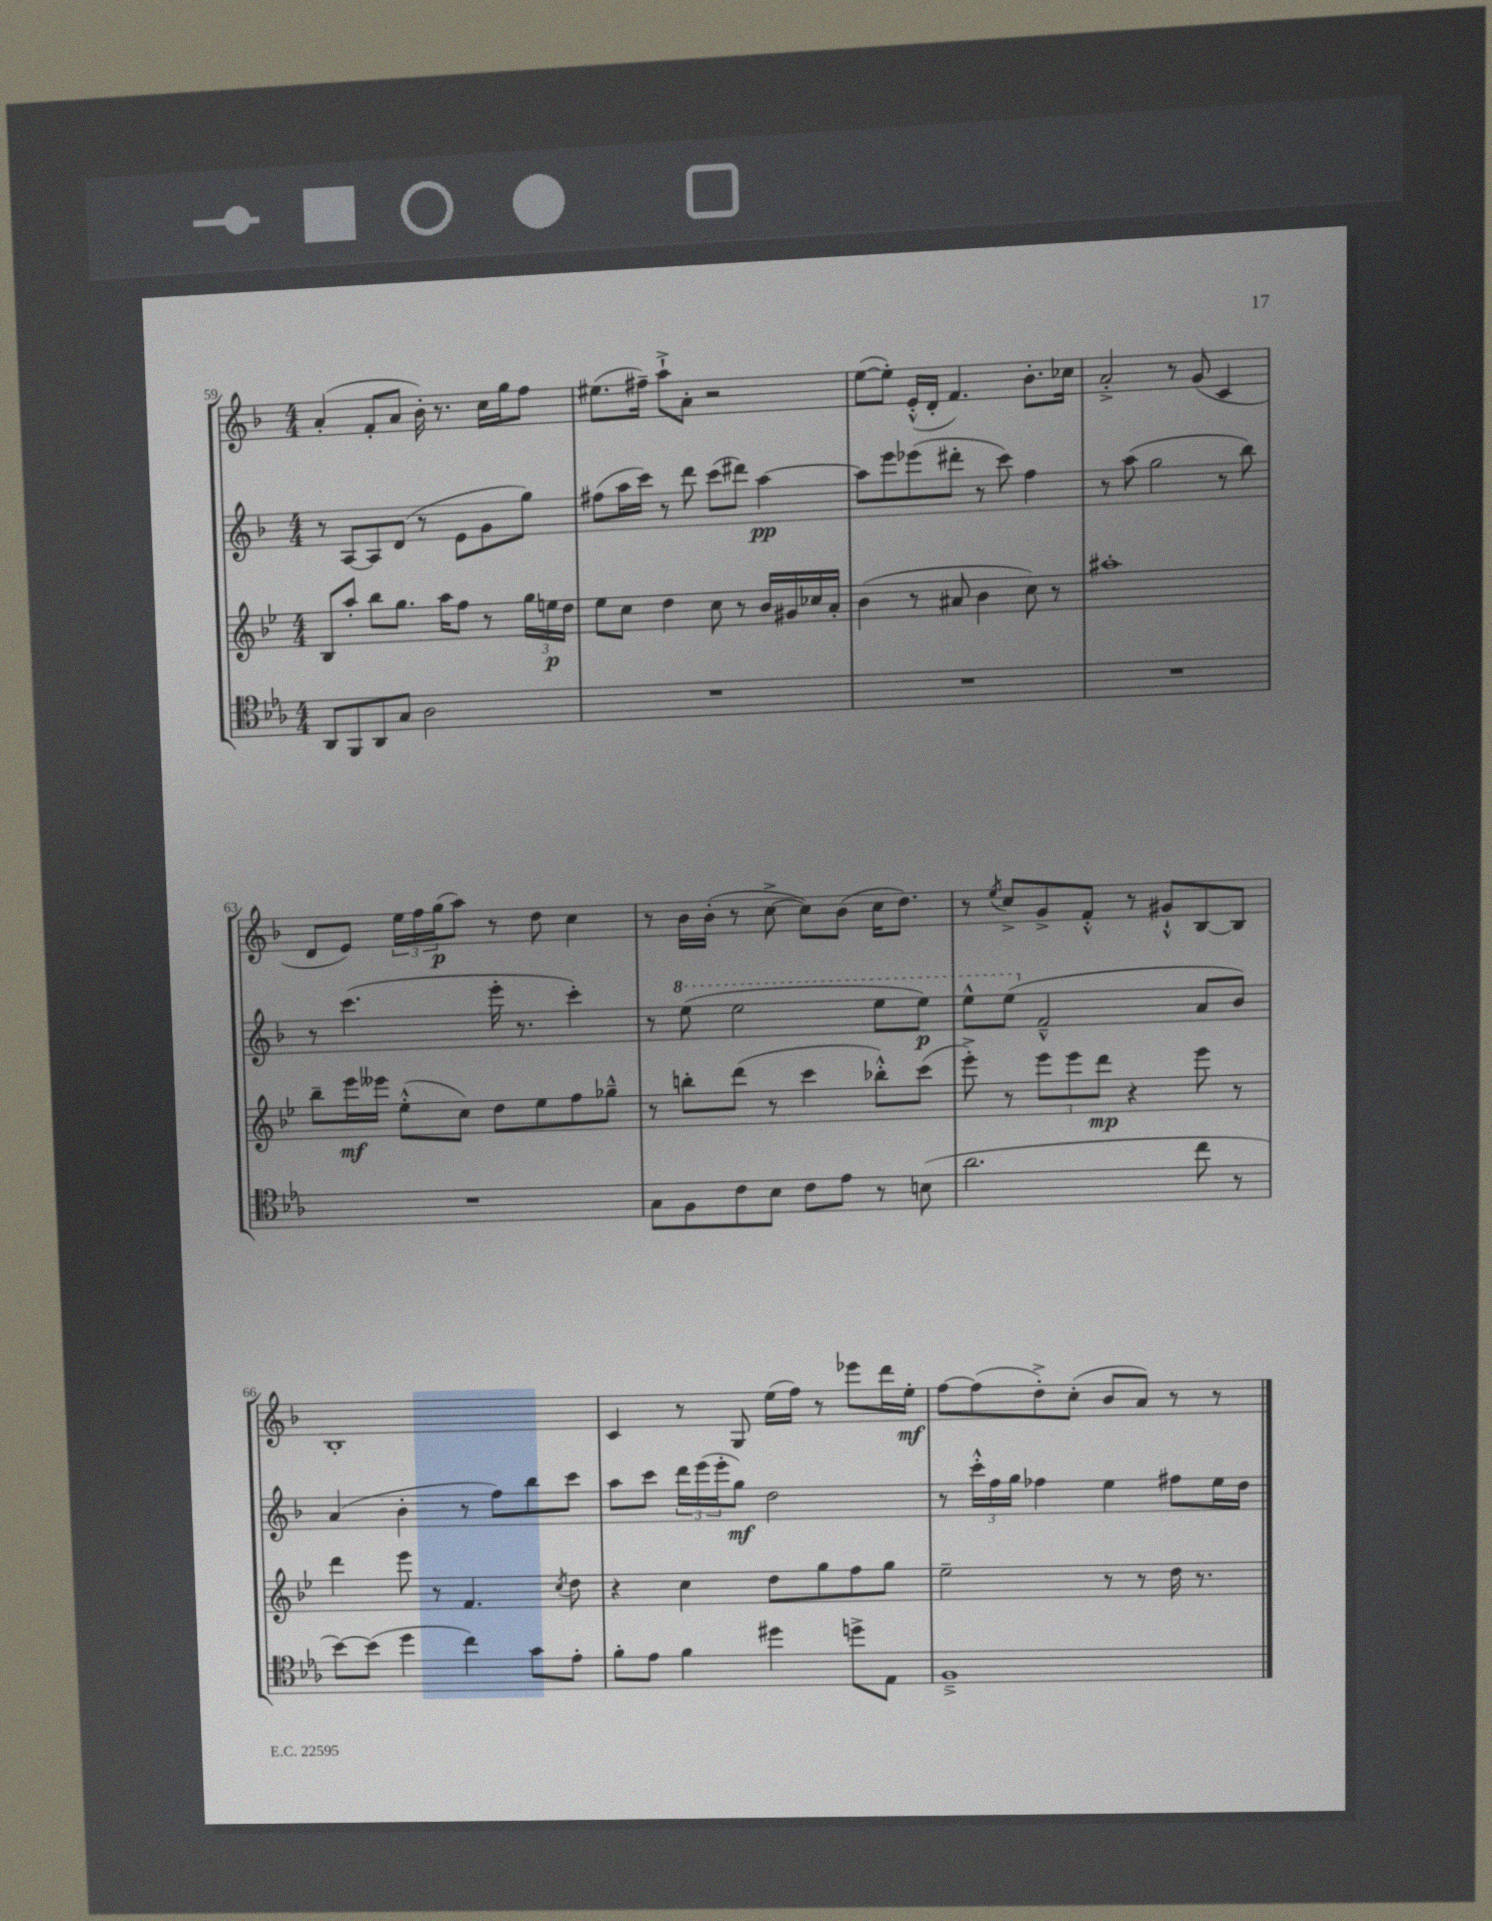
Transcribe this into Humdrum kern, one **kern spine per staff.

**kern	**kern	**dynam	**kern	**dynam	**kern	**dynam
*part4	*part3	*part3	*part2	*part2	*part1	*part1
*staff4	*staff3	*staff3	*staff2	*staff2	*staff1	*staff1
*clefC4	*clefG2	*	*clefG2	*	*clefG2	*
*k[b-e-a-]	*k[b-e-]	*	*k[b-]	*	*k[b-]	*
*M4/4	*M4/4	*	*M4/4	*	*M4/4	*
=59	=59	=59	=59	=59	=59	=59
8AA-/L	8B-/L	.	8r	.	(4a'/	.
8FF/	8aa'/J	.	[8A/L	.	.	.
8AA-/	8bb-\L	.	8A/]	.	8f'/L	.
8G/J	8.gg\J	.	(8d/J	.	8a/J	.
2A-\	.	.	8r	.	16b-'\)	.
.	16aa\KL	.	.	.	8.r	.
.	8ff\J	.	8e\L	.	.	.
.	8r	.	8g\	.	16cc\LL	.
.	.	.	.	.	16gg\J	.
.	24gg\LL	.	8gg\J)	.	8ff\J	.
.	24een\	p	.	.	.	.
.	24dd\JJ	.	.	.	.	.
=60	=60	=60	=60	=60	=60	=60
1r	8ee-\L	.	(8ff#X\L	.	(8.ee#X\L	.
.	8cc\J	.	16aa\L	.	.	.
.	.	.	16ccc\JJ)	.	16ff#X~\Jk)	.
.	4dd\	.	8r	.	8aa`^\L	.
.	.	.	8ddd\	.	8a'\J	.
.	8cc\	.	(8ccc\L	.	2r	.
.	8r	.	8ddd#X\J)	.	.	.
.	16b-/LL	.	[4aa\	pp	.	.
.	16g#X/	.	.	.	.	.
.	16cc-X/	.	.	.	.	.
.	16a'/JJ	.	.	.	.	.
=61	=61	=61	=61	=61	=61	=61
1r	(4b-\	.	8aa\L]	.	([8ee\L	.
.	.	.	8eee\	.	8ee'\J])	.
.	8r	.	(8eee-X\	.	(16e'^^/LL	.
.	.	.	.	.	16d'/JJ	.
.	8a#X/	.	8ddd#X'\J	.	4.f/)	.
.	4b-\	.	8r	.	.	.
.	.	.	8ccc\)	.	.	.
.	8cc\)	.	4ff\	.	8.b-'\L	.
.	8r	.	.	.	.	.
.	.	.	.	.	16cc-X\Jk	.
=62	=62	=62	=62	=62	=62	=62
1r	1aa#X'	.	8r	.	2a'^/	.
.	.	.	(8aa\	.	.	.
.	.	.	2gg\	.	.	.
.	.	.	.	.	8r	.
.	.	.	.	.	(8g/	.
.	.	.	8r	.	4c/	.
.	.	.	8bb-\)	.	.	.
!!LO:LB:g=z
=63	=63	=63	=63	=63	=63	=63
1r	8bb-~\L	.	8r	.	8d/L	.
.	16eee-\L	mf	(4.ccc\	.	8e/J)	.
.	16eee--X\JJ	.	.	.	.	.
.	(8ee-'^^\L	.	.	.	24ee\LL	.
.	.	.	.	.	24ff\	.
.	.	.	.	.	(24gg\J	p
.	8cc\J)	.	.	.	8aa\J)	.
.	8dd\L	.	16eee'\	.	8r	.
.	.	.	8.r	.	.	.
.	8ee-\	.	.	.	8dd\	.
.	8ff\	.	4ccc'\)	.	4cc\	.
.	8gg-X~^^\J	.	.	.	.	.
=64	=64	=64	=64	=64	=64	=64
8G\L	8r	.	8r	.	8r	.
*	*	*	*8va	*	*	*
8F\	8bbn'\L	.	(8eee\	.	16b-\LL	.
.	.	.	.	.	(16b-'\JJ	.
8c\	(8ddd\J	.	2eee\	.	8r	.
8B-\J	8r	.	.	.	[8cc^\	.
8c\L	4ccc\	.	.	.	8cc\L])	.
8e-\J	.	.	.	.	(8b-\J	.
8r	8bb-X'^^\L)	.	8eee\L	.	16cc\KL	.
.	.	.	.	.	8.dd\J)	.
(8Bn\	(8ccc\J	.	8eee\J)	p	.	.
=65	=65	=65	=65	=65	=65	=65
2.a-\	8eee-'^\)	.	8eee^^\L	.	8r	.
.	.	.	.	.	8qee/	.
.	8r	.	(8eee\J	.	8cc^/L	.
*	*	*	*X8va	*	*	*
.	12eee-\L	.	2f~^^/	.	8g^/	.
.	12eee-\	.	.	.	.	.
.	.	.	.	.	8f'^^/J	.
.	12ddd\J	mp	.	.	.	.
.	4r	.	.	.	8r	.
.	.	.	.	.	8g#X`^^/L	.
8cc\	8eee-\	.	8a/L	.	[8B-/	.
8r	8r	.	8b-/J)	.	8B-/J]	.
!!LO:LB:g=z
=66	=66	=66	=66	=66	=66	=66
[8b-\L)	4ddd\	.	(4a/	.	1B-'	.
(8b-\J]	.	.	.	.	.	.
4dd\	8eee-\	.	4b-'\	.	.	.
.	8r	.	.	.	.	.
4cc\)	4.f/	.	8r	.	.	.
.	.	.	8ff\L)	.	.	.
8g\L	.	.	8bb-\	.	.	.
.	8qcc/	.	.	.	.	.
8e-'\J	8dd\	.	8ccc\J	.	.	.
=67	=67	=67	=67	=67	=67	=67
8f'\L	4r	.	8aa\L	.	4c/	.
8e-\J	.	.	8ccc\J	.	.	.
4f\	4cc\	.	24ddd\LL	.	8r	.
.	.	.	(24eee\	.	.	.
.	.	.	24eee'\J	.	.	.
.	.	.	8gg\J)	mf	8G/	.
4dd#X\	8dd\L	.	2dd\	.	(16ee\LL	.
.	.	.	.	.	16ff\JJ)	.
.	8gg\	.	.	.	8r	.
8ddn^\L	8ff\	.	.	.	8eee-X\L	.
8E-\J	8gg\J	.	.	.	16ddd\L	.
.	.	.	.	.	16ee'\JJ	mf
=68	=68	=68	=68	=68	=68	=68
1F~^	2ee-~\	.	8r	.	[8ff\L	.
.	.	.	24ccc'^^\LL	.	(8ff\]	.
.	.	.	24ff\	.	.	.
.	.	.	24gg\JJ	.	.	.
.	.	.	4ff-X\	.	8dd'^\)	.
.	.	.	.	.	(8cc'\J	.
.	8r	.	4ee\	.	8b-/L	.
.	8r	.	.	.	8a/J)	.
.	16dd\	.	8ff#X\L	.	8r	.
.	8.r	.	.	.	.	.
.	.	.	16ee\L	.	8r	.
.	.	.	16dd\JJ	.	.	.
==	==	==	==	==	==	==
*-	*-	*-	*-	*-	*-	*-
